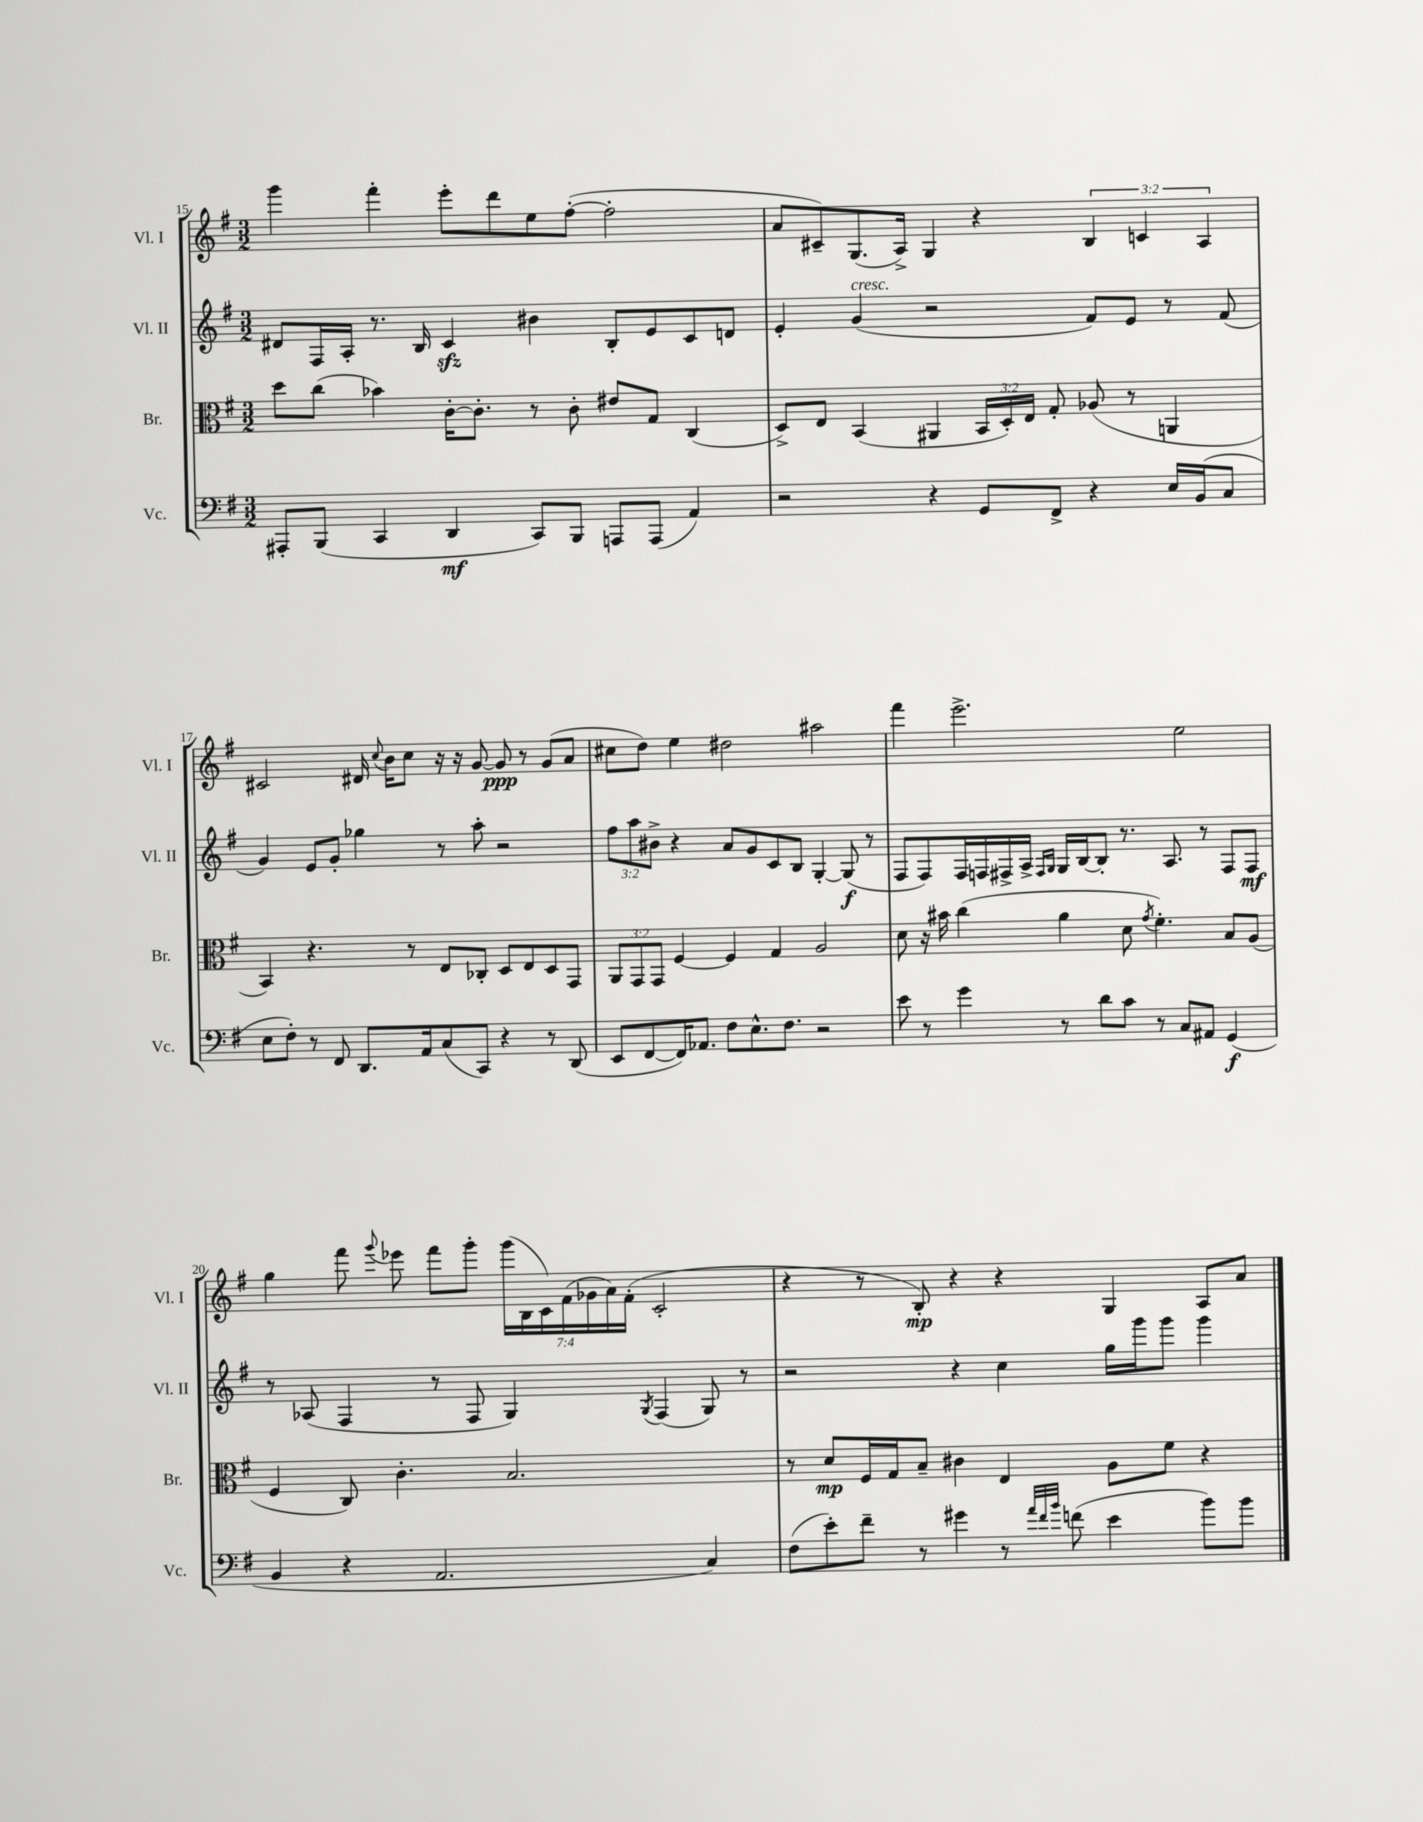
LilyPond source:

<<
\new StaffGroup <<
\new Staff = "s0" \with { instrumentName = "Vl. I" shortInstrumentName = "Vl. I" } {
    \clef treble \key g \major \numericTimeSignature \time 3/2 \override Staff.TupletNumber.text = #tuplet-number::calc-fraction-text
    \autoBeamOff g'''4 fis'''4-. e'''8[-. d'''8 e''8 fis''8]~-.( fis''2-. |
    a'8[ cis'8--) g8.( a16]->) g4 r4 \tuplet 3/2 { b4 c'4 a4 } |
    cis'2 dis'16 \appoggiatura { c''8 } b'16[ c''8] r16 r16 g'8~ g'8\ppp r8 g'8[( a'8] |
    cis''8[ d''8]) e''4 dis''2 ais''2 |
    fis'''4 e'''2.-> e''2 |
    g''4 fis'''8 \appoggiatura { g'''8 } ees'''8 fis'''8[ g'''8]-. \tuplet 7/4 { g'''16[( b16 c'16) fis'16( ges'16 a'16) fis'16]-.( } c'2-. |
    r4 r8 b8-.\mp) r4 r4 g4 a8[ a'8] \bar "|." |
}
\new Staff = "s1" \with { instrumentName = "Vl. II" shortInstrumentName = "Vl. II" } {
    \clef treble \key g \major \numericTimeSignature \time 3/2 \override Staff.TupletNumber.text = #tuplet-number::calc-fraction-text
    \autoBeamOff dis'8[ fis16 a16]-. r8. b16 c'4\sfz bis'4 b8[-. e'8 c'8 d'8] |
    e'4-. g'4^\markup { \italic "cresc." }( r2 fis'8[) e'8] r8 fis'8( |
    g'4) e'8[ g'8]-. ges''4 r8 a''8-. r2 |
    \tuplet 3/2 { fis''8[ a''8 bis'8]-> } r4 a'8[ g'8 c'8 b8] g4~-. g8\f( r8 |
    fis8[ fis8) fis16 f16 fis16-> a16]-> \grace { fis16[ g16] } g16[ b16~ b8]-. r8. a8. r8 fis8[ fis8]\mf |
    r8 aes8( fis4 r8 fis8 g4) \acciaccatura { g8 } fis4( g8) r8 |
    r2 r4 c''4 g''16[ g'''16 g'''8] g'''4 \bar "|." |
}
\new Staff = "s2" \with { instrumentName = "Br." shortInstrumentName = "Br." } {
    \clef alto \key g \major \numericTimeSignature \time 3/2 \override Staff.TupletNumber.text = #tuplet-number::calc-fraction-text
    \autoBeamOff d''8[ c''8]( bes'4) c'16[~-. c'8.]-. r8 c'8-. eis'8[ g8] c4( |
    d8[->) e8] b,4( ais,4 \tuplet 3/2 { b,16[ d16-.) e16] } g8-. aes8( r8 a,4 |
    b,4) r4. r8 e8[ ces8]-. d8[ e8 d8 g,8] |
    \tuplet 3/2 { a,8[ g,8 g,8] } fis4~ fis4 g4 a2 |
    d'8 r16 bis'16 c''4( a'4 d'8 \acciaccatura { g'8 } fis'4.-.) b8[ a8]( |
    fis4 c8) c'4.-. b2. |
    r8 d'8[\mp fis16 g16 b8]-- cis'4 e4 a8[ fis'8] r4 \bar "|." |
}
\new Staff = "s3" \with { instrumentName = "Vc." shortInstrumentName = "Vc." } {
    \clef bass \key g \major \numericTimeSignature \time 3/2
    \autoBeamOff ais,,8[-. b,,8]( c,4 d,4\mf c,8[) b,,8] a,,8[ a,,8]( a,4) |
    r2 r4 g,8[ fis,8]-> r4 e16[ b,16( c8] |
    e8[ fis8]-.) r8 fis,8 d,8.[ a,16 c8( c,8]) r4 r8 d,8( |
    e,8[ fis,8~ fis,16) aes,8.] fis8[ e8.-^ fis8.] r2 |
    e'8 r8 g'4 r8 d'8[ c'8] r8 c8[ ais,8] g,4\f( |
    b,4 r4 a,2. c4) |
    fis8[( e'8-.) fis'8]-- r8 gis'4 r8 \grace { a'32[ fis'32 b'32] } f'8( e'4 b'8[) b'8] \bar "|." |
}
>>
>>
\layout { \context { \Score currentBarNumber = #15 } }
